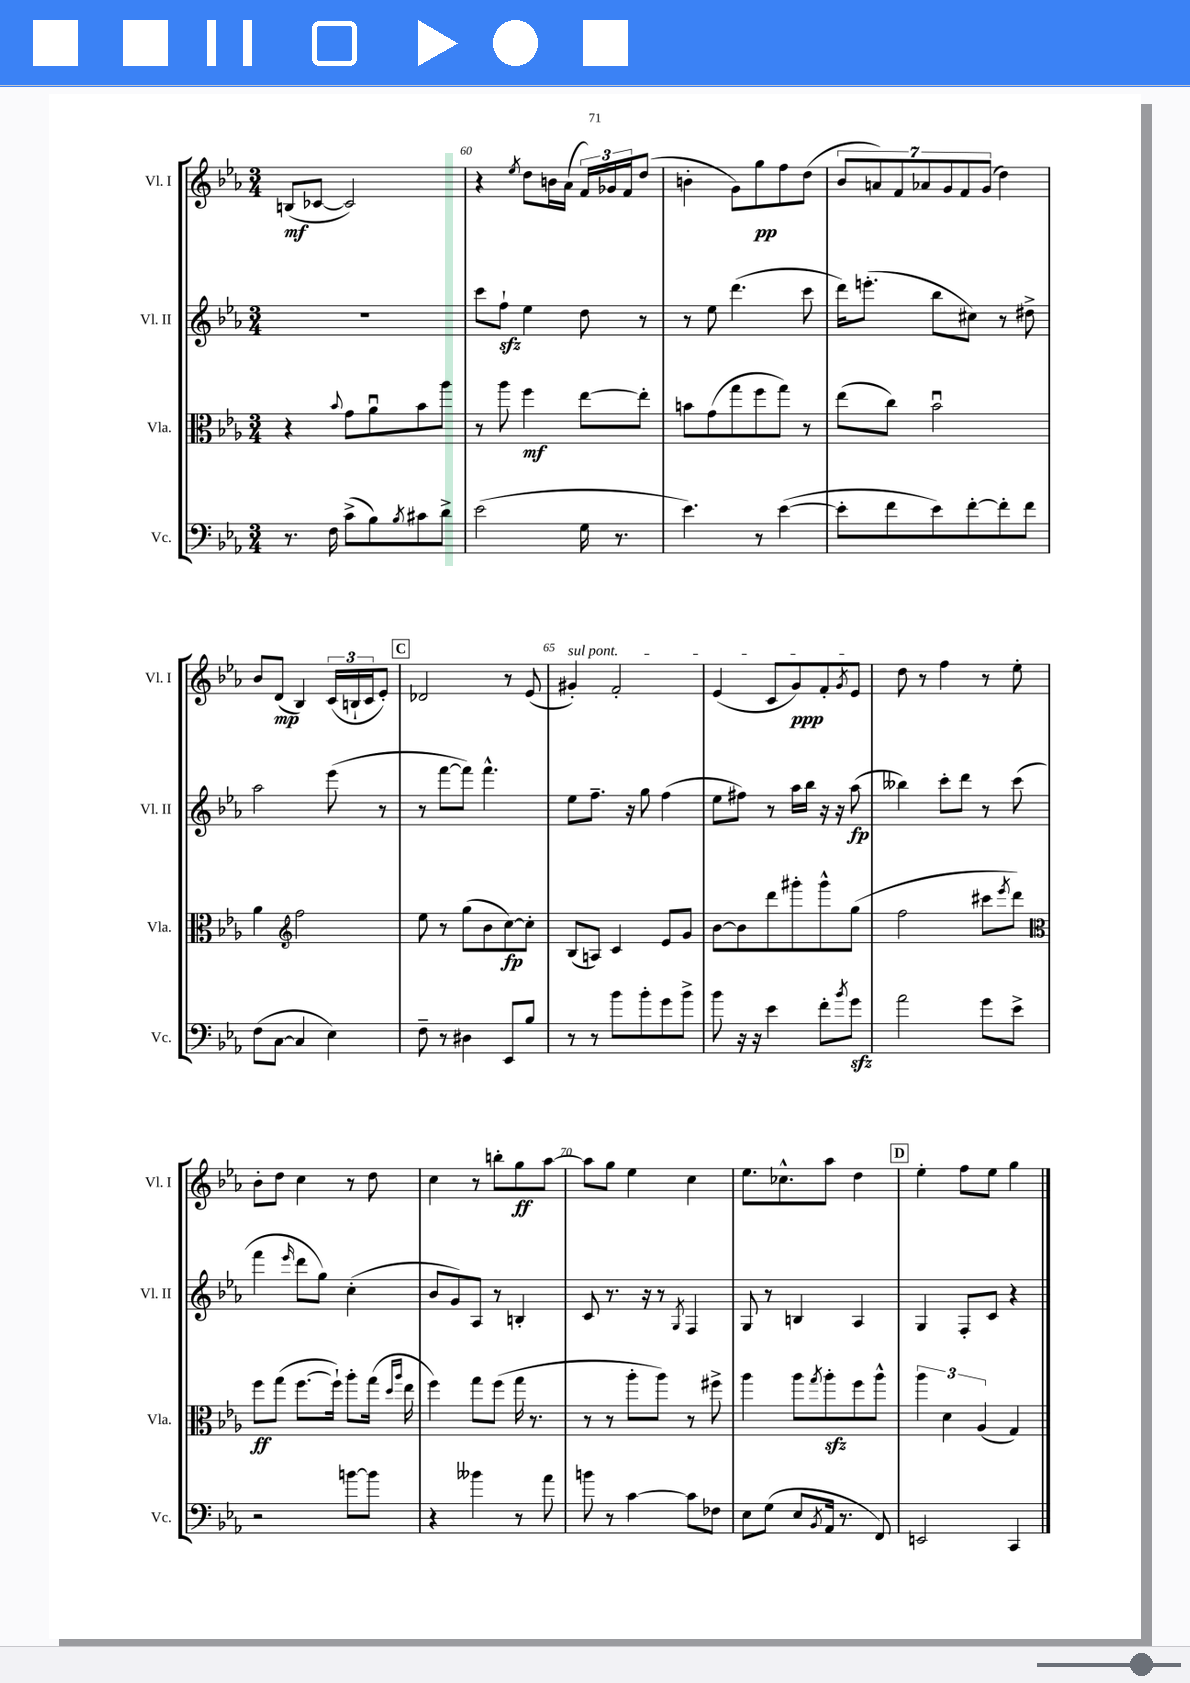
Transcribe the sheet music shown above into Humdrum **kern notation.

**kern	**kern	**dynam	**kern	**dynam	**kern	**dynam
*part4	*part3	*part3	*part2	*part2	*part1	*part1
*staff4	*staff3	*staff3	*staff2	*staff2	*staff1	*staff1
*I"Vc.	*I"Vla.	*	*I"Vl. II	*	*I"Vl. I	*
*I'Vc.	*I'Vla.	*	*I'Vl. II	*	*I'Vl. I	*
*clefF4	*clefC3	*	*clefG2	*	*clefG2	*
*k[b-e-a-]	*k[b-e-a-]	*	*k[b-e-a-]	*	*k[b-e-a-]	*
*M3/4	*M3/4	*	*M3/4	*	*M3/4	*
=59	=59	=59	=59	=59	=59	=59
8.r	4r	.	2.r	.	(8Bn/L	mf
.	.	.	.	.	[8c-X/J	.
16F\	.	.	.	.	.	.
.	8qqb-/	.	.	.	.	.
(8c^\L	8g\L	.	.	.	2c-/])	.
8B-\)	8a-u\	.	.	.	.	.
8qB-/	.	.	.	.	.	.
8c#X\	8b-\	.	.	.	.	.
8d^\J	8aa-\J	.	.	.	.	.
=60	=60	=60	=60	=60	=60	=60
(2e-\	8r	.	8ccc\L	.	4r	.
.	8aa-\	.	8ffzz`\J	.	.	.
.	.	.	.	.	8qee-/	.
.	4ff\	mf	4ee-\	.	8dd\L	.
.	.	.	.	.	16bn\L	.
.	.	.	.	.	(16a-\JJ	.
16G\	[8ee-\L	.	8dd\	.	24f/LL)	.
.	.	.	.	.	24g-X/	.
8.r	.	.	.	.	.	.
.	.	.	.	.	24f/J	.
.	8ee-'\J]	.	8r	.	(8dd/J	.
=61	=61	=61	=61	=61	=61	=61
4.e-\)	8bn\L	.	8r	.	4bn'\	.
.	(8g\	.	8ee-\	.	.	.
.	8gg\	.	(4.ddd\	.	8g\L)	.
8r	8ff\	.	.	.	8gg\	pp
([4e-\	8gg\J)	.	.	.	8ff\	.
.	8r	.	8ccc\	.	(8dd\J	.
=62	=62	=62	=62	=62	=62	=62
8e-'\L]	(8ee-\L	.	16ddd\KL)	.	14b-/L	.
.	.	.	(8.eeen'\J	.	.	.
.	.	.	.	.	14an/)	.
8f\	8cc\J)	.	.	.	.	.
.	.	.	.	.	14f/	.
.	.	.	.	.	14a-X/	.
8e-\)	2b-u\	.	8bb-\L	.	.	.
.	.	.	.	.	14g/	.
.	.	.	.	.	14f/	.
[8f'\	.	.	8cc#X\J)	.	.	.
.	.	.	.	.	(14g/J	.
8f'\]	.	.	8r	.	4dd\)	.
8f\J	.	.	8dd#X^\	.	.	.
!!LO:LB:g=z
=63	=63	=63	=63	=63	=63	=63
(8F\L	4a-\	.	2aa-\	.	8b-/L	.
[8C\J	.	.	.	.	(8d/J	mp
*	*clefG2	*	*	*	*	*
4C/]	2ff\	.	.	.	4B-/)	.
4E-\)	.	.	(8eee-\	.	(24c/LL	.
.	.	.	.	.	24Bn`/	.
.	.	.	.	.	24c/J	.
.	.	.	8r	.	8e-'/J)	.
!!LO:REH:place=s1:t=C
=64	=64	=64	=64	=64	=64	=64
8F~\	8ee-\	.	8r	.	2d-X/	.
8r	8r	.	[8fff\L	.	.	.
4D#X\	(8gg\L	.	8fff\J])	.	.	.
.	8b-\	.	4.fff^^\	.	.	.
8EE-/L	[8cc\)	fp	.	.	8r	.
8B-/J	8cc'\J]	.	.	.	(8e-/	.
=65	=65	=65	=65	=65	=65	=65
!	!	!	!	!	!LO:TX:a:i:t=sul pont.	!
8r	(8B-/L	.	8ee-\L	.	4g#X'/)	.
8r	8An/J)	.	8.ff~\J	.	.	.
8b-\L	4c/	.	.	.	2f'/	.
.	.	.	16r	.	.	.
8b-'\	.	.	8gg\	.	.	.
8g\	8e-/L	.	(4ff\	.	.	.
8b-^\J	8g/J	.	.	.	.	.
=66	=66	=66	=66	=66	=66	=66
8b-\	[8b-\L	.	8ee-\L	.	(4e-/	.
16r	8b-\]	.	8ff#X\J)	.	.	.
16r	.	.	.	.	.	.
4e-\	8ddd\	.	8r	.	8c/L	.
.	8ggg#X'\	.	16aa-\LL	.	8g/)	ppp
.	.	.	16bb-\JJ	.	.	.
8f'\L	8ggg#^^\	.	16r	.	8f'/	.
.	.	.	16r	.	.	.
8qb-/	.	.	.	.	8qg/	.
8gzz\J	(8gg\J	.	(8aa-\	fp	8e-/J	.
=67	=67	=67	=67	=67	=67	=67
2a-\	2ff\	.	4bb--X\)	.	8dd\	.
.	.	.	.	.	8r	.
.	.	.	8ccc'\L	.	4ff\	.
.	.	.	8ddd\J	.	.	.
8g\L	8ccc#X\L	.	8r	.	8r	.
.	8qeee-/	.	.	.	.	.
8e-^\J	8ddd\J)	.	(8ccc\	.	8ee-'\	.
!!LO:LB:g=z
=68	=68	=68	=68	=68	=68	=68
*	*clefC3	*	*	*	*	*
2r	8ff\L	ff	4fff\	.	8b-'\L	.
.	(8gg\J	.	.	.	8dd\J	.
.	.	.	16qqeee-/	.	.	.
.	[8.ff\L	.	8ddd\L	.	4cc\	.
.	.	.	8gg\J)	.	.	.
.	16ff`\Jk])	.	.	.	.	.
[8bn\L	8aa-'\L	.	(4cc'\	.	8r	.
8b\J]	(16gg\Jk	.	.	.	8dd\	.
.	16qqdd/LL	.	.	.	.	.
.	16qqaa-/JJ	.	.	.	.	.
.	16ee-\	.	.	.	.	.
=69	=69	=69	=69	=69	=69	=69
4r	4ff\)	.	8b-/L	.	4cc\	.
.	.	.	8g/)	.	.	.
4b--X\	8gg\L	.	8A-/J	.	8r	.
.	(8ff\J	.	8r	.	8bbn'\L	.
8r	16gg\	.	4Bn'/	.	8gg\	ff
.	8.r	.	.	.	.	.
8a-\	.	.	.	.	[8aa-\J	.
=70	=70	=70	=70	=70	=70	=70
8bn\	8r	.	8c/	.	8aa-\L]	.
8r	8r	.	8.r	.	8gg\J	.
[4c\	8aa-'\L	.	.	.	4ee-\	.
.	.	.	16r	.	.	.
.	8aa-\J)	.	8r	.	.	.
.	.	.	8qG/	.	.	.
8c\L]	8r	.	4F/	.	4cc\	.
8F-X\J	8ff#X^\	.	.	.	.	.
=71	=71	=71	=71	=71	=71	=71
8E-\L	4aa-\	.	8G/	.	8.ee-\L	.
(8G\J	.	.	8r	.	.	.
.	.	.	.	.	8.cc-X^^\	.
8E-/L	8aa-\L	.	4Bn/	.	.	.
8qBB-/	8qgg/	.	.	.	.	.
16AA-/Jk	8aa-zz'\	.	.	.	8aa-\J	.
8.r	.	.	.	.	.	.
.	8ff\	.	4A-/	.	4dd\	.
8FF/)	8aa-^^\J	.	.	.	.	.
!!LO:REH:place=s1:t=D
=72	=72	=72	=72	=72	=72	=72
2EEn/	6aa-\	.	4G/	.	4ee-'\	.
.	6d\	.	.	.	.	.
.	.	.	8F'/L	.	8ff\L	.
.	(6A-/	.	.	.	.	.
.	.	.	8c/J	.	8ee-\J	.
4CC/	4G/)	.	4r	.	4gg\	.
==	==	==	==	==	==	==
*-	*-	*-	*-	*-	*-	*-
